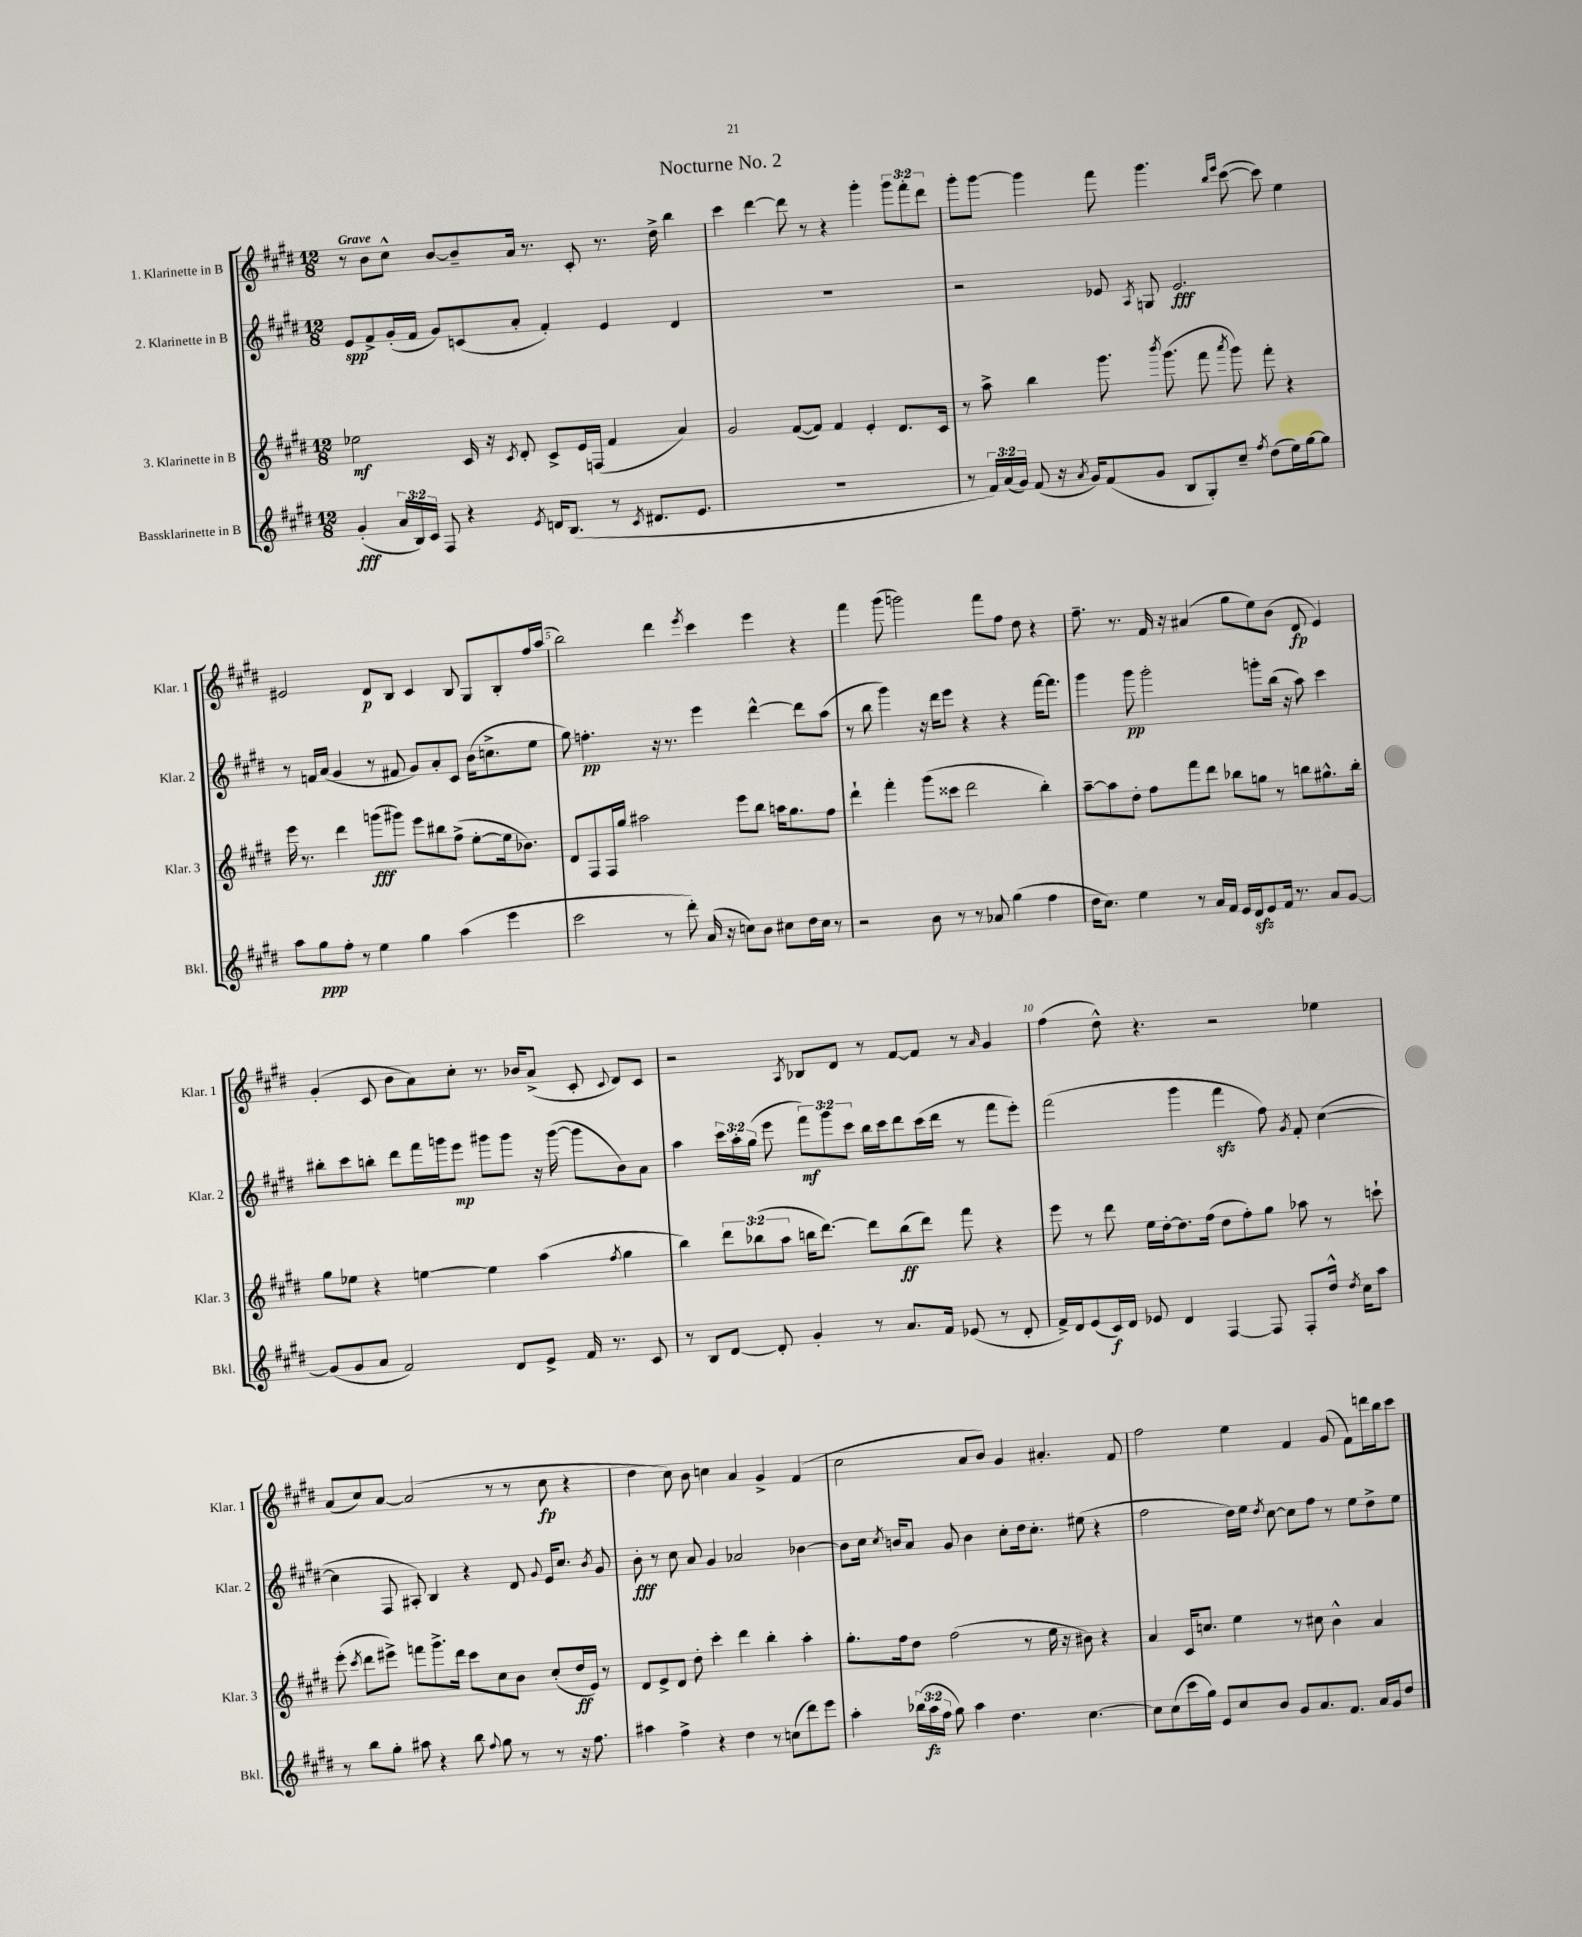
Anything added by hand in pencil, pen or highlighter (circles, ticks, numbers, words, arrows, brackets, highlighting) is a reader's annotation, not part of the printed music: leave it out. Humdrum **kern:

**kern	**dynam	**kern	**dynam	**kern	**dynam	**kern	**dynam
*part4	*part4	*part3	*part3	*part2	*part2	*part1	*part1
*staff4	*staff4	*staff3	*staff3	*staff2	*staff2	*staff1	*staff1
*I"Bassklarinette in B	*	*I"3. Klarinette in B	*	*I"2. Klarinette in B	*	*I"1. Klarinette in B	*
*I'Bkl.	*	*I'Klar. 3	*	*I'Klar. 2	*	*I'Klar. 1	*
*clefG2	*	*clefG2	*	*clefG2	*	*clefG2	*
*k[f#c#g#d#]	*	*k[f#c#g#d#]	*	*k[f#c#g#d#]	*	*k[f#c#g#d#]	*
*M12/8	*	*M12/8	*	*M12/8	*	*M12/8	*
=1	=1	=1	=1	=1	=1	=1	=1
!	!	!	!	!	!	!LO:TX:a:B:t=Grave	!
(4g#'/	fff	2ee-X\	mf	8e/L	spp	8r	.
.	.	.	.	8f#^/	.	8b\L	.
24a/LL	.	.	.	(16g#'/L	.	8cc#^^\J	.
24B/)	.	.	.	.	.	.	.
.	.	.	.	16f#/JJ	.	.	.
24c#/JJ	.	.	.	.	.	.	.
8F#/	.	.	.	8g#/L)	.	[8b/L	.
4r	.	16c#/	.	(8cn/	.	8b~/]	.
.	.	16r	.	.	.	.	.
.	.	8qc#/	.	.	.	.	.
.	.	8d#'/	.	8a'/J	.	16a/Jk	.
.	.	.	.	.	.	8.r	.
8qe/	.	.	.	.	.	.	.
16dn/KL	.	8c#^/L	.	4f#'/)	.	.	.
(8.B/J	.	.	.	.	.	.	.
.	.	16e/L	.	.	.	8c#'/	.
.	.	(16Fn/JJ	.	.	.	.	.
8r	.	4f#/	.	4e/	.	8.r	.
8qc#/	.	.	.	.	.	.	.
8.d#X/L	.	.	.	.	.	.	.
.	.	.	.	.	.	16dd#^\	.
.	.	4a/)	.	4d#/	.	4bb\	.
8.e/J	.	.	.	.	.	.	.
=2	=2	=2	=2	=2	=2	=2	=2
1.r	.	2g#/	.	1.r	.	4ccc#\	.
.	.	.	.	.	.	[4ddd#\	.
.	.	([8f#/L	.	.	.	8ddd#\]	.
.	.	8f#/J])	.	.	.	8r	.
.	.	4f#/	.	.	.	4r	.
.	.	4e'/	.	.	.	4ggg#'\	.
.	.	8.d#/L	.	.	.	12ggg#\L	.
.	.	.	.	.	.	12fff#'\	.
.	.	.	.	.	.	12ddd#\J	.
.	.	16c#/Jk	.	.	.	.	.
=3	=3	=3	=3	=3	=3	=3	=3
8r	.	8r	.	2r	.	8ggg#'\L	.
24f#/LL)	.	8aa^\	.	.	.	[8ggg#\J	.
(24a/	.	.	.	.	.	.	.
24g#/JJ)	.	.	.	.	.	.	.
(8f#/	.	4bb\	.	.	.	4ggg#\]	.
16r	.	.	.	.	.	.	.
8qa/	.	.	.	.	.	.	.
16g#/KL)	.	.	.	.	.	.	.
(8f#/	.	8.ggg#\	.	8e-X/	.	8fff#\	.
.	.	.	.	8qA/	.	.	.
8g#/J	.	.	.	8Gn/	.	4.ggg#\	.
.	.	8qbbb/	.	.	.	.	.
.	.	(8.ggg#\	.	.	.	.	.
8B/L	.	.	.	2.e-/	fff	.	.
8G#'/)	.	8fff#\	.	.	.	.	.
.	.	.	.	.	.	16qqbb/LL	.
.	.	8qaaa/	.	.	.	16qqeee/JJ	.
8cc#~/J	.	8ggg#\)	.	.	.	([8ccc#\	.
8qff#/	.	.	.	.	.	.	.
(8dd#\L	.	8fff#'\	.	.	.	8ccc#\])	.
16ee\L)	.	4r	.	.	.	4ee\	.
[16gg#\J	.	.	.	.	.	.	.
8gg#\J]	.	.	.	.	.	.	.
!!LO:LB:g=z
=4	=4	=4	=4	=4	=4	=4	=4
8aa\L	.	16eee\	.	8r	.	2e#X/	.
.	.	8.r	.	.	.	.	.
8gg#\	ppp	.	.	16fn/LL	.	.	.
.	.	.	.	(16a/JJ	.	.	.
8ff#'\J	.	4ddd#\	.	4g#/	.	.	.
8r	.	.	.	.	.	.	.
4ee\	.	(8gggn\L	fff	8r	.	8d#/L	p
.	.	8ggg#X\J)	.	8f#X/	.	8B/J	.
4gg#\	.	8eee\L	.	8g#/L)	.	4c#/	.
.	.	8bb#X\	.	8a'/	.	.	.
(4aa\	.	(8ff#^\J	.	8c#/J	.	8B/	.
.	.	[8ee'\L	.	(16b\KL	.	8G#/L	.
.	.	.	.	8.ccn^\	.	.	.
4eee\	.	16ee\k]	.	.	.	8B'/	.
.	.	8.b-X\J)	.	.	.	.	.
.	.	.	.	8ee\J	.	16ff#/L	.
.	.	.	.	.	.	(16aa/JJ	.
=5	=5	=5	=5	=5	=5	=5	=5
2ccc#\	.	8d#/L	.	8gg#\)	.	2bb\)	.
.	.	8F#/	.	4.ffn'\	pp	.	.
.	.	16F#/L	.	.	.	.	.
.	.	16gg#/JJ	.	.	.	.	.
.	.	2aa#X\	.	.	.	.	.
8r	.	.	.	16r	.	4ddd#\	.
.	.	.	.	8.r	.	.	.
8ddd#'\)	.	.	.	.	.	.	.
.	.	.	.	.	.	8qeee/	.
(16a/	.	.	.	4eee\	.	4ccc#\	.
16r	.	.	.	.	.	.	.
8ccn\L)	.	8eee\L	.	.	.	.	.
8b\J	.	8bb\J	.	[4ddd#^^\	.	4eee\	.
8cc#X\L	.	16aan\KL	.	.	.	.	.
.	.	8.gg#\	.	.	.	.	.
16dd#\L	.	.	.	8ddd#\L]	.	4r	.
16cc#\JJ	.	.	.	.	.	.	.
8r	.	8ff#\J	.	(8aa\J	.	.	.
=6	=6	=6	=6	=6	=6	=6	=6
2r	.	4ddd#`\	.	8r	.	4fff#\	.
.	.	.	.	8bb\	.	.	.
.	.	4fff#'\	.	4ggg#\)	.	(8ggg#\	.
.	.	.	.	.	.	2gggn\)	.
8b\	.	(8ggg#\L	.	16r	.	.	.
.	.	.	.	16ddd#\KL	.	.	.
8r	.	8ccc##X\J	.	8eee\J	.	.	.
8r	.	2ddd#\	.	4r	.	.	.
8a-X/	.	.	.	.	.	8fff#\L	.
(4gg#\	.	.	.	4r	.	8ff#\J	.
.	.	.	.	.	.	8dd#\	.
4ff#\	.	4bb'\)	.	[16fff#\KL	.	4r	.
.	.	.	.	8.fff#\J]	.	.	.
=7	=7	=7	=7	=7	=7	=7	=7
16dd#\KL	.	[8aa~\L	.	4ggg#\	.	8.ff#~\	.
8.cc#\J)	.	.	.	.	.	.	.
.	.	8aa\]	.	.	.	.	.
.	.	.	.	.	.	8.r	.
4ee\	.	8dd#'\J	.	8ggg#\	pp	.	.
.	.	8ff#\L	.	2ggg#'\	.	16f#/	.
.	.	.	.	.	.	16r	.
8r	.	8fff#\	.	.	.	(4a#X/	.
16a/LL	.	8ddd#\J	.	.	.	.	.
16f#/JJ	.	.	.	.	.	.	.
16e/LL	.	8bb-X\L	.	.	.	8gg#\L	.
16d#zz/J	.	.	.	.	.	.	.
8e/	.	8ggn\J	.	8gggn'\L	.	8ee\)	.
16f#/Jk	.	8r	.	(16bb\Jk	.	(8b\J	.
8.r	.	.	.	16r	.	.	.
.	.	8bbn\L	.	8aa\)	.	8d#/	fp
8a/L	.	8.gg#X^^\	.	4ccc#\	.	4e/)	.
[8g#/J	.	.	.	.	.	.	.
.	.	16bb'\Jk	.	.	.	.	.
!!LO:LB:g=z
=8	=8	=8	=8	=8	=8	=8	=8
(8g#/L]	.	8gg#\L	.	8bb#X'\L	.	(4g#'/	.
8g#/	.	8ee-X\J	.	8ccc#\	.	.	.
8a/J	.	4r	.	8bbn'\J	.	8c#/	.
2f#/)	.	.	.	8ddd#\L	.	8b\L	.
.	.	[4een\	.	16fff#\L	.	8a\)	.
.	.	.	.	16gggn\J	.	.	.
.	.	.	.	8eee\J	mp	8cc#'\J	.
.	.	4ee\]	.	8ggg#X\L	.	8.r	.
8d#/L	.	.	.	8ggg#\J	.	.	.
.	.	.	.	.	.	16b-X/KL	.
8e^/J	.	(4aa\	.	16r	.	(8a^/J	.
.	.	.	.	([16ggg#\	.	.	.
16f#/	.	.	.	8ggg#\L]	.	8c#'/	.
8.r	.	.	.	.	.	.	.
.	.	8qff#/	.	.	.	8qqc#/	.
.	.	4gg#\	.	8b\)	.	8d#/L)	.
8c#/	.	.	.	8a\J	.	8c#/J	.
=9	=9	=9	=9	=9	=9	=9	=9
8r	.	4bb\)	.	4aa\	.	2r	.
8B/L	.	.	.	.	.	.	.
[8d#/J	.	12ddd#\L	.	24ccc#\LL	.	.	.
.	.	.	.	24aa'\	.	.	.
.	.	(12bb-X\	.	(24gg#\JJ	.	.	.
8d#'/]	.	.	.	8eee\	.	.	.
.	.	12aa\J	.	.	.	.	.
.	.	.	.	.	.	8qA/	.
4g#'/	.	16bbn\KL	.	12fff#\L)	mf	8B-X/L	.
.	.	[8.ddd#\J)	.	.	.	.	.
.	.	.	.	12ggg#\	.	.	.
.	.	.	.	.	.	8d#/J	.
.	.	.	.	12ccc#\J	.	.	.
8r	.	8ddd#\L]	.	16bb\LL	.	8r	.
.	.	.	.	16ccc#\J	.	.	.
8.a/L	.	(8bb\	ff	8ddd#\	.	[8f#/L	.
.	.	8ddd#\J)	.	(16ccc#\L	.	8f#/J]	.
16f#/Jk	.	.	.	16ddd#\JJ	.	.	.
(8e-X/	.	8fff#\	.	8r	.	8r	.
.	.	.	.	.	.	16qqa/	.
8r	.	4r	.	8fff#\L	.	4g#/	.
8d#'/	.	.	.	8eee'\J)	.	.	.
=10	=10	=10	=10	=10	=10	=10	=10
16f#^/LL)	.	8eee\	.	(2fff#\	.	(4ff#\	.
16d#/J	.	.	.	.	.	.	.
(8e/	.	8r	.	.	.	.	.
16c#/L)	f	8ddd#\	.	.	.	8dd#^^\)	.
16d#/JJ	.	.	.	.	.	.	.
8e-X/	.	16ee\LL	.	.	.	4.r	.
.	.	[16dd#'\J	.	.	.	.	.
4d#/	.	8.dd#\]	.	4ggg#\	.	.	.
.	.	(16ff#\Jk	.	.	.	.	.
[4F#/	.	8dd#\L	.	4fff#zz\	.	2r	.
.	.	8ff#'\)	.	.	.	.	.
8F#/]	.	8gg#\J	.	8ff#\)	.	.	.
.	.	.	.	8qg#/	.	.	.
8F#'/L	.	8aa-X\	.	8f#'/	.	.	.
16dd#^^/Jk	.	8r	.	([4cc#\	.	4ee-X\	.
8qdd#/	.	.	.	.	.	.	.
16cc#\KL	.	.	.	.	.	.	.
8aa\J	.	8cccn`\	.	.	.	.	.
!!LO:LB:g=z
=11	=11	=11	=11	=11	=11	=11	=11
8r	.	(8eee'\	.	4cc#\]	.	(8a/L	.
.	.	8qccc#/	.	.	.	.	.
8bb\L	.	8ddd#\L	.	.	.	8cc#/)	.
8gg#'\J	.	8eee#X^\J)	.	8F#/	.	[8a/J	.
8aa#X\	.	8fffn\L	.	8A#X'/)	.	(2a/]	.
4r	.	8.ggg#^\	.	4B/	.	.	.
.	.	16ddd#\Jk	.	.	.	.	.
8bb\	.	8ccc#\L	.	4r	.	.	.
8qqff#/	.	.	.	.	.	.	.
8gg#\	.	8cc#\	.	.	.	8r	.
8r	.	8b\J	.	8d#/	.	8r	.
.	.	.	.	8qqg#/	.	.	.
8r	.	(8cc#'/L	.	16e/KL	.	8cc#\	fp
.	.	.	.	8.cc#/J	.	.	.
16r	.	16dd#/L	ff	.	.	4r	.
8.ff#\	.	16e/JJ)	.	.	.	.	.
.	.	.	.	8qb/	.	.	.
.	.	8r	.	8g#/	.	.	.
=12	=12	=12	=12	=12	=12	=12	=12
4aa#X\	.	8d#/L	.	8b'\	fff	4dd#\	.
.	.	8e^/	.	8r	.	.	.
4ff#^\	.	8d#/J	.	8cc#\	.	8cc#\)	.
.	.	8dd#'\	.	8a/	.	8b\	.
4r	.	4ccc#'\	.	4g#/	.	4ccn\	.
4dd#\	.	4ddd#\	.	2a-X/	.	4a/	.
8r	.	4bb'\	.	.	.	4g#^/	.
(8ccn\L	.	.	.	.	.	.	.
8ddd#\)	.	4aa'\	.	[4b-X\	.	(4f#/	.
8eee\J	.	.	.	.	.	.	.
=13	=13	=13	=13	=13	=13	=13	=13
4aa'\	.	8.gg#'\L	.	8b-\L]	.	2cc#\	.
.	.	.	.	16cc#\Jk	.	.	.
.	.	.	.	8qcc#/	.	.	.
.	.	16ff#\k	.	16bn/KL	.	.	.
(24bb-X\LL	.	8dd#\J	.	8a/J	.	.	.
24aa\	fz	.	.	.	.	.	.
24ff#\JJ	.	.	.	.	.	.	.
8gg#\)	.	(2ff#\	.	8g#/	.	.	.
4aa\	.	.	.	4b\	.	8a/L	.
.	.	.	.	.	.	8b/J)	.
4.dd#\	.	.	.	8cc#'\L	.	4g#/	.
.	.	8r	.	16dd#\k	.	.	.
.	.	.	.	8.cc#'\J	.	.	.
.	.	16ee\	.	.	.	4.a#X'/	.
.	.	16r	.	.	.	.	.
[4.cc#\	.	8b#X\)	.	(8ee#X\	.	.	.
.	.	4r	.	4r	.	.	.
.	.	.	.	.	.	8f#/	.
=14	=14	=14	=14	=14	=14	=14	=14
8cc#\L]	.	4a/	.	2ff#\	.	2ff#\	.
(8cc#\	.	.	.	.	.	.	.
16ccc#\L	.	16c#/KL	.	.	.	.	.
16gg#\JJ)	.	8.ccn/J	.	.	.	.	.
8e/L	.	.	.	.	.	.	.
8cc#/	.	4ee\	.	16dd#\LL)	.	4ee\	.
.	.	.	.	16ee\JJ	.	.	.
.	.	.	.	8qdd#/	.	.	.
8b/J	.	.	.	[8cc#\	.	.	.
8g#/L	.	8r	.	8cc#\L]	.	4f#/	.
8.a/	.	8cc#X\	.	8ff#\J	.	.	.
.	.	4b^^\	.	8r	.	(8g#/	.
8.f#/J	.	.	.	.	.	.	.
.	.	.	.	8ee\L	.	8f#\L)	.
16a/LL	.	4a/	.	8dd#^\	.	16dddn\L	.
16g#/J	.	.	.	.	.	16bb\J	.
8dd#/J	.	.	.	8ee\J	.	8ccc#\J	.
==	==	==	==	==	==	==	==
*-	*-	*-	*-	*-	*-	*-	*-
